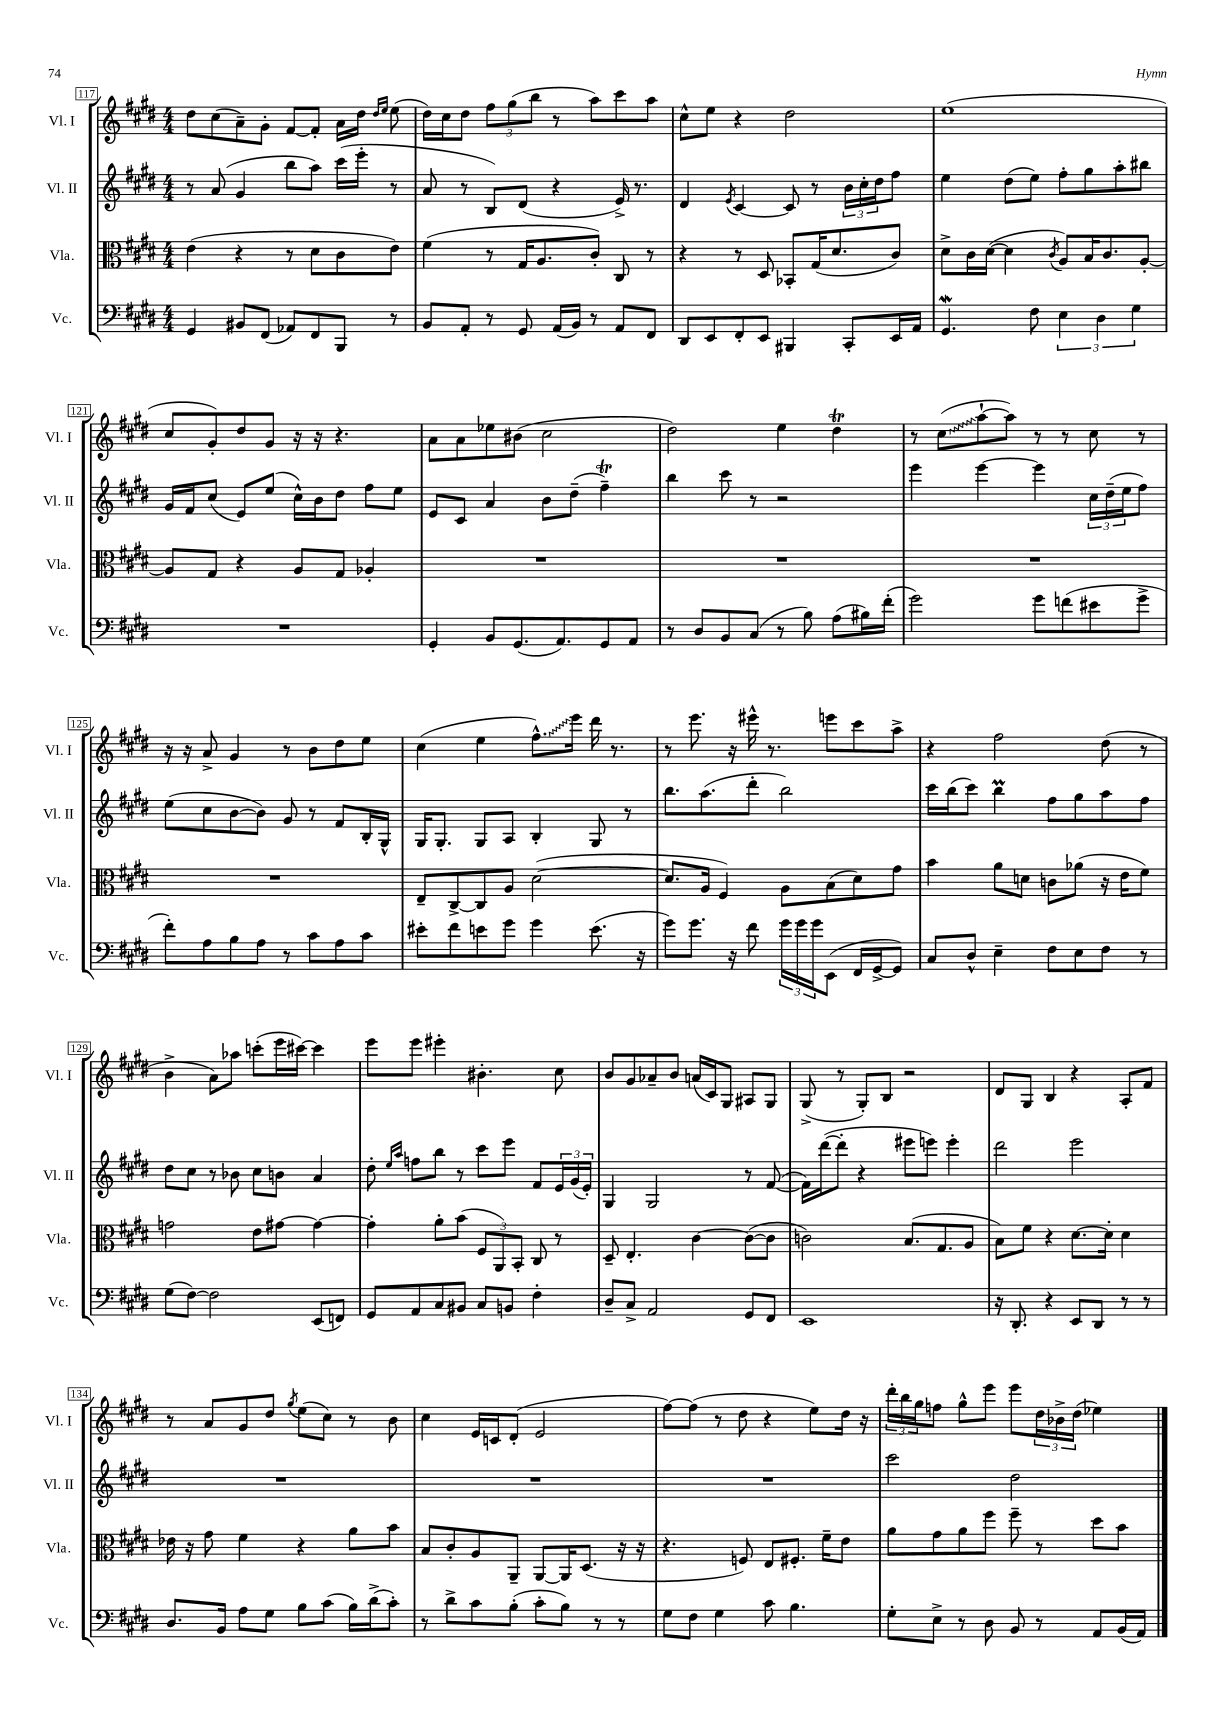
<<
\new StaffGroup <<
\new Staff = "s0" \with { instrumentName = "Vl. I" shortInstrumentName = "Vl. I" } {
    \clef treble \key e \major \numericTimeSignature \time 4/4
    dis''8 cis''8( a'8--) gis'8-. fis'8~ fis'8-. a'16 dis''16 \grace { dis''16 e''16 } e''8( |
    dis''16) cis''16 dis''8 \tuplet 3/2 { fis''8 gis''8( b''8 } r8 a''8) cis'''8 a''8 |
    cis''8-^ e''8 r4 dis''2 |
    e''1( |
    cis''8 gis'8-.) dis''8 gis'8 r16 r16 r4. |
    a'8 a'8 ees''8 bis'8( cis''2 |
    dis''2) e''4 dis''4\trill |
    r8 \once \override Glissando.style = #'zigzag cis''8\glissando( a''8~-! a''8) r8 r8 cis''8 r8 |
    r16 r16 a'8-> gis'4 r8 b'8 dis''8 e''8 |
    cis''4( e''4 \once \override Glissando.style = #'zigzag fis''8.-^\glissando) e'''16 dis'''16 r8. |
    r8 e'''8. r16 eis'''16-^ r8. e'''8 cis'''8 a''8-> |
    r4 fis''2 dis''8( r8 |
    b'4-> a'8) aes''8 c'''8-.( e'''16 cis'''16~) cis'''4 |
    e'''8 e'''8 eis'''4-. bis'4.-. cis''8 |
    b'8 gis'8 aes'8-- b'8 a'16( cis'16) gis8 ais8 gis8 |
    gis8->( r8 gis8-.) b8 r2 |
    dis'8 gis8 b4 r4 a8-. fis'8 |
    r8 a'8 gis'8 dis''8 \acciaccatura { gis''8 } e''8( cis''8) r8 b'8 |
    cis''4 e'16 c'16 dis'8-.( e'2 |
    fis''8~) fis''8( r8 dis''8 r4 e''8) dis''16 r16 |
    \tuplet 3/2 { dis'''16-. b''16 gis''16 } f''8 gis''8-^ e'''8 e'''8 \tuplet 3/2 { dis''16 bes'16-> dis''16( } ees''4) \bar "|." |
}
\new Staff = "s1" \with { instrumentName = "Vl. II" shortInstrumentName = "Vl. II" } {
    \clef treble \key e \major \numericTimeSignature \time 4/4
    r8 a'8( gis'4 b''8 a''8) cis'''16( e'''16-. r8 |
    a'8 r8 b8) dis'8( r4 e'16->) r8. |
    dis'4 \acciaccatura { e'8 } cis'4~ cis'8 r8 \tuplet 3/2 { b'16 cis''16-. dis''16 } fis''8 |
    e''4 dis''8( e''8) fis''8-. gis''8 a''8-. bis''8 |
    gis'16 fis'16 cis''8( e'8) e''8( cis''16-^) b'16 dis''8 fis''8 e''8 |
    e'8 cis'8 a'4 b'8 dis''8--( fis''4--\trill) |
    b''4 cis'''8 r8 r2 |
    e'''4 e'''4~ e'''4 \tuplet 3/2 { cis''16 dis''16--( e''16 } fis''8) |
    e''8( cis''8 b'8~ b'8) gis'8 r8 fis'8 b16-. gis16-^ |
    gis16 gis8.-. gis8 a8 b4-. gis8 r8 |
    b''8. a''8.( dis'''8-. b''2) |
    cis'''16 b''16( cis'''8) b''4\prall fis''8 gis''8 a''8 fis''8 |
    dis''8 cis''8 r8 bes'8 cis''8 b'8 a'4 |
    dis''8-. \grace { e''16 a''16 } f''8 b''8 r8 cis'''8 e'''8 fis'8 \tuplet 3/2 { e'16 gis'16( e'16-.) } |
    gis4 gis2 r8 fis'8~( |
    fis'16) dis'''16~( dis'''8-. r4 eis'''8 e'''8) e'''4-. |
    dis'''2 e'''2 |
    R1 |
    R1 |
    R1 |
    cis'''2 dis''2 \bar "|." |
}
\new Staff = "s2" \with { instrumentName = "Vla." shortInstrumentName = "Vla." } {
    \clef alto \key e \major \numericTimeSignature \time 4/4
    e'4( r4 r8 dis'8 cis'8 e'8) |
    fis'4( r8 gis16 a8. cis'8-.) cis8 r8 |
    r4 r8 dis8 bes,8-. gis16( dis'8. cis'8) |
    dis'8-> cis'16 dis'16~( dis'4 \acciaccatura { cis'8 } a8) b16 cis'8. a8~-. |
    a8 gis8 r4 a8 gis8 aes4-. |
    R1 |
    R1 |
    R1 |
    R1 |
    e8-- cis8~-> cis8 a8 dis'2~( |
    dis'8. a16 fis4) a8 b8( dis'8) gis'8 |
    b'4 a'8 d'8 c'8 aes'8( r16 e'16 fis'8) |
    g'2 e'8 gis'8~ gis'4~ |
    gis'4-. a'8-. b'8( \tuplet 3/2 { fis8 a,8) b,8-. } cis8 r8 |
    dis8-- e4.-. cis'4~ cis'8~( cis'8 |
    c'2) b8.( gis8. a8 |
    b8) fis'8 r4 dis'8.~ dis'16-. dis'4 |
    ees'16 r16 gis'8 fis'4 r4 a'8 b'8 |
    b8 cis'8-. a8 a,8-- a,8~ a,16 dis8.( r16 r16 |
    r4. f8) e8 fis8.-. fis'16-- e'8 |
    a'8 gis'8 a'8 fis''8 fis''8-- r8 dis''8 b'8 \bar "|." |
}
\new Staff = "s3" \with { instrumentName = "Vc." shortInstrumentName = "Vc." } {
    \clef bass \key e \major \numericTimeSignature \time 4/4
    gis,4 bis,8 fis,8( aes,8) fis,8 b,,8 r8 |
    b,8 a,8-. r8 gis,8 a,16( b,16) r8 a,8 fis,8 |
    dis,8 e,8 fis,8-. e,8 bis,,4 cis,8-. e,16 a,16 |
    gis,4.\mordent fis8 \tuplet 3/2 { e4 dis4 gis4 } |
    R1 |
    gis,4-. b,8 gis,8.( a,8.) gis,8 a,8 |
    r8 dis8 b,8 cis8( r8 b8) a8( bis16) fis'16-.( |
    gis'2) gis'8 f'8( eis'8 gis'8-> |
    fis'8-.) a8 b8 a8 r8 cis'8 a8 cis'8 |
    eis'8-. fis'8 e'8 gis'8 gis'4 e'8.( r16 |
    gis'8) gis'8. r16 fis'8 \tuplet 3/2 { gis'16 gis'16 gis'16 } e,8( fis,16 gis,16~-> gis,8) |
    cis8 dis8-^ e4-- fis8 e8 fis8 r8 |
    gis8( fis8~) fis2 e,8( f,8) |
    gis,8 a,8 cis8 bis,8 cis8 b,8 fis4-. |
    dis8-- cis8-> a,2 gis,8 fis,8 |
    e,1 |
    r16 dis,8.-. r4 e,8 dis,8 r8 r8 |
    dis8. b,16 a8 gis8 b8 cis'8( b16) dis'16->( cis'8-.) |
    r8 dis'8-> cis'8 b8-.( cis'8-. b8) r8 r8 |
    gis8 fis8 gis4 cis'8 b4. |
    gis8-. e8-> r8 dis8 b,8 r8 a,8 b,16( a,16) \bar "|." |
}
>>
>>
\layout { \context { \Score currentBarNumber = #117 \override BarNumber.stencil = #(make-stencil-boxer 0.1 0.3 ly:text-interface::print) } }
